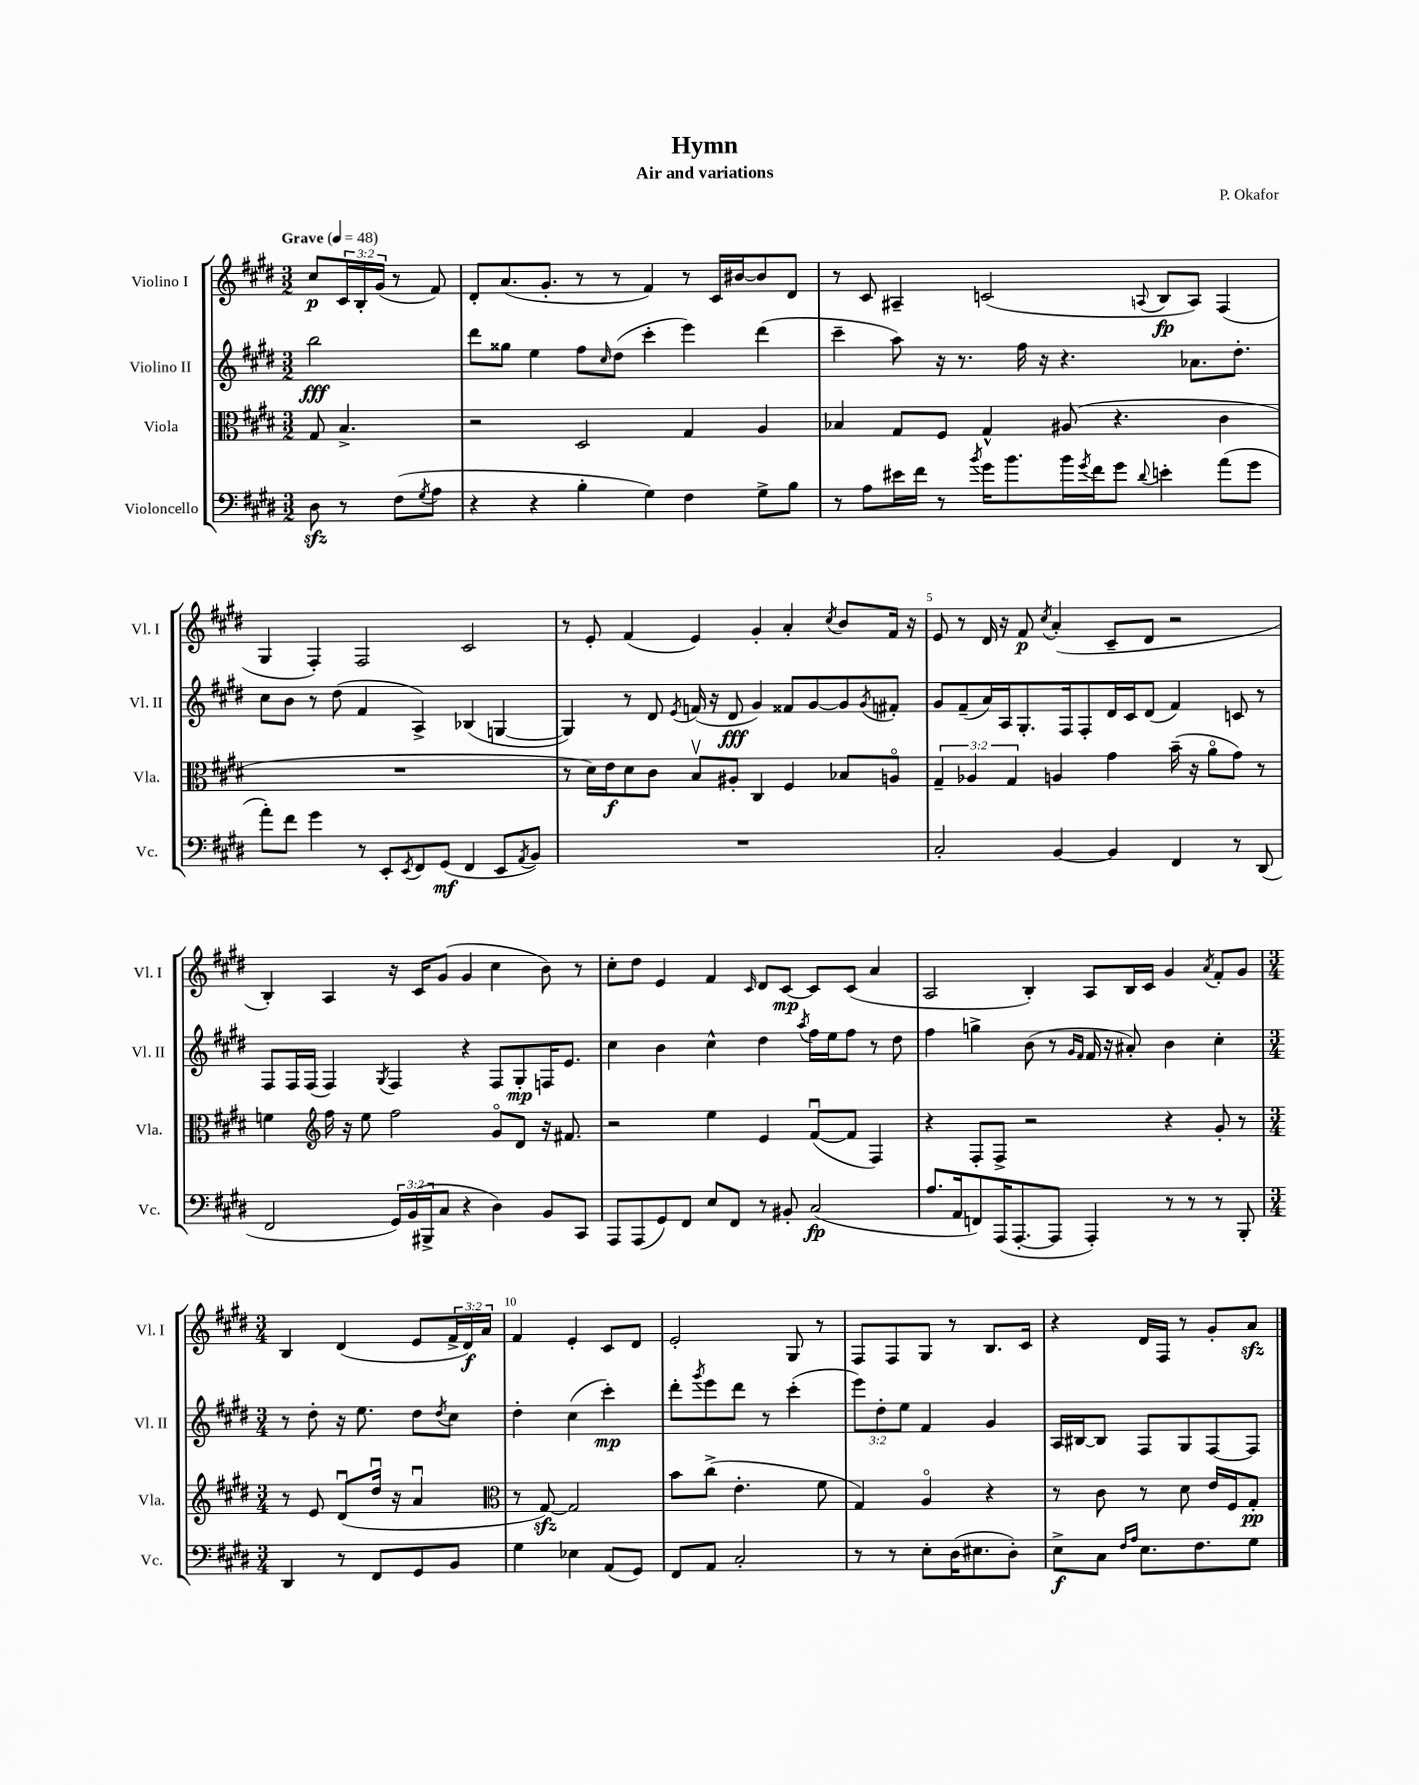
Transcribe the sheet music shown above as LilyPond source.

\header { title = "Hymn" composer = "P. Okafor" subtitle = "Air and variations" }
<<
\new StaffGroup <<
\new Staff = "s0" \with { instrumentName = "Violino I" shortInstrumentName = "Vl. I" } {
    \clef treble \key e \major \numericTimeSignature \time 3/2 \override Staff.TupletNumber.text = #tuplet-number::calc-fraction-text \partial 2 \tempo "Grave" 4 = 48
    cis''8\p \tuplet 3/2 { cis'16 b16-. gis'16( } r8 fis'8) |
    dis'8-. a'8.( gis'8.-. r8 r8 fis'4) r8 cis'16 bis'16~ bis'8 dis'8 |
    r8 cis'8 ais4-- c'2( \appoggiatura { a8 } b8\fp a8) fis4( |
    gis4 fis4-.) fis2 cis'2 |
    r8 e'8-. fis'4( e'4) gis'4-. a'4-. \acciaccatura { cis''8 } b'8 fis'16 r16 |
    e'8 r8 dis'16 r16 fis'8\p \acciaccatura { cis''8 } a'4-.( cis'8-- dis'8 r2 |
    b4-.) a4 r16 cis'16 gis'8( gis'4 cis''4 b'8) r8 |
    cis''8-. dis''8 e'4 fis'4 \grace { cis'16 } dis'8 cis'8~\mp cis'8 cis'8( a'4 |
    a2 b4-.) a8 b16 cis'16 gis'4 \acciaccatura { a'8 } fis'8-. gis'8 |
    \numericTimeSignature \time 3/4 b4 dis'4( e'8 \tuplet 3/2 { fis'16-> dis'16\f) a'16 } |
    fis'4 e'4-. cis'8 dis'8 |
    e'2-. gis8 r8 |
    fis8 fis8 gis8 r8 b8. cis'16 |
    r4 dis'16 fis16 r8 gis'8-. a'8\sfz \bar "|." |
}
\new Staff = "s1" \with { instrumentName = "Violino II" shortInstrumentName = "Vl. II" } {
    \clef treble \key e \major \numericTimeSignature \time 3/2 \override Staff.TupletNumber.text = #tuplet-number::calc-fraction-text \partial 2
    b''2\fff |
    dis'''8 gisis''8 e''4 fis''8 \grace { cis''16 } dis''8( cis'''4-. e'''4) dis'''4( |
    cis'''4-- a''8) r16 r8. fis''16 r16 r4. aes'8. dis''8.-. |
    cis''8 b'8 r8 dis''8( fis'4 a4->) bes4( g4~ |
    g4) r8 dis'8 \acciaccatura { e'8 } f'16( r16 dis'8\fff gis'4) fisis'8 gis'8~ gis'8 \acciaccatura { gis'8 } fis'8-. |
    gis'8 fis'8--( a'16) a16 gis8.-. fis16 fis8-. dis'16 cis'16 dis'8( fis'4) c'8 r8 |
    fis8 fis16 fis16( fis4) \acciaccatura { gis8 } fis4 r4 fis8 gis8-.\mp f16 e'8. |
    cis''4 b'4 cis''4-^ dis''4 \acciaccatura { a''8 } fis''16 e''16 fis''8 r8 dis''8 |
    fis''4 g''4-> b'8( r8 \grace { gis'16 fis'16 } fis'16 r16 ais'8-.) b'4 cis''4-. |
    \numericTimeSignature \time 3/4 r8 dis''8-. r16 e''8. dis''8 \acciaccatura { dis''8 } cis''8 |
    dis''4-. cis''4( cis'''4-.\mp) |
    dis'''8-. \acciaccatura { gis'''8 } e'''8 dis'''8 r8 cis'''4-.( |
    \tuplet 3/2 { e'''8) dis''8-. e''8 } fis'4 gis'4 |
    a16 bis16~ bis8 fis8 gis8 fis8~ fis8 \bar "|." |
}
\new Staff = "s2" \with { instrumentName = "Viola" shortInstrumentName = "Vla." } {
    \clef alto \key e \major \numericTimeSignature \time 3/2 \override Staff.TupletNumber.text = #tuplet-number::calc-fraction-text \partial 2
    gis8 b4.-> |
    r2 dis2 gis4 a4 |
    bes4 gis8 fis8 gis4-^ ais8( r4. cis'4 |
    R1. |
    r8 dis'16) e'16\f dis'8 cis'8 b8\upbow ais8-. cis4 fis4 bes8 a8\flageolet |
    \tuplet 3/2 { gis4-- aes4 gis4 } a4 gis'4 b'16--( r16 a'8\flageolet gis'8) r8 |
    f'4 \clef treble fis''16 r16 e''8 fis''2 gis'8\flageolet dis'8 r16 fis'8. |
    r2 e''4 e'4 fis'8~\downbow( fis'8 fis4) |
    r4 fis8-. fis8-> r2 r4 gis'8-. r8 |
    \numericTimeSignature \time 3/4 r8 e'8 dis'8\downbow( dis''16\downbow r16 a'4\downbow |
    \clef alto r8 gis8~\sfz) gis2 |
    b'8 cis''8->( e'4.-. fis'8 |
    gis4) a4\flageolet r4 |
    r8 cis'8 r8 dis'8 e'16 fis16 gis8-.\pp \bar "|." |
}
\new Staff = "s3" \with { instrumentName = "Violoncello" shortInstrumentName = "Vc." } {
    \clef bass \key e \major \numericTimeSignature \time 3/2 \override Staff.TupletNumber.text = #tuplet-number::calc-fraction-text \partial 2
    dis8\sfz r8 fis8( \acciaccatura { gis8 } a8 |
    r4 r4 b4-. gis4) fis4 gis8-> b8 |
    r8 a8 eis'16 fis'16 r8 \acciaccatura { b'8 } gis'16 b'8. b'16 \acciaccatura { gis'8 } fis'16 gis'8 \appoggiatura { dis'8 } e'4-. a'8( gis'8 |
    a'8-.) fis'8 gis'4 r8 e,8-. \acciaccatura { e,8 } fis,8 gis,8\mf( fis,4 e,8 \acciaccatura { a,8 } b,8) |
    R1. |
    cis2-. b,4~ b,4 fis,4 r8 dis,8( |
    fis,2 \tuplet 3/2 { gis,16) b,16( bis,,16-> } cis8 r4 dis4) b,8 cis,8 |
    a,,8 a,,8( gis,8) fis,8 e8 fis,8 r8 bis,8-. cis2\fp( |
    a8. a,16 f,8) a,,16( a,,8.~-. a,,8 a,,4-.) r8 r8 r8 b,,8-. |
    \numericTimeSignature \time 3/4 dis,4 r8 fis,8 gis,8 b,8 |
    gis4 ees4 a,8( gis,8) |
    fis,8 a,8 cis2-. |
    r8 r8 e8-. dis16( eis8. dis8-.) |
    e8->\f cis8 \grace { fis16 a16 } e8. fis8. gis8 \bar "|." |
}
>>
>>
\layout { \context { \Score \override BarNumber.break-visibility = ##(#f #t #t) barNumberVisibility = #(every-nth-bar-number-visible 5) } }
